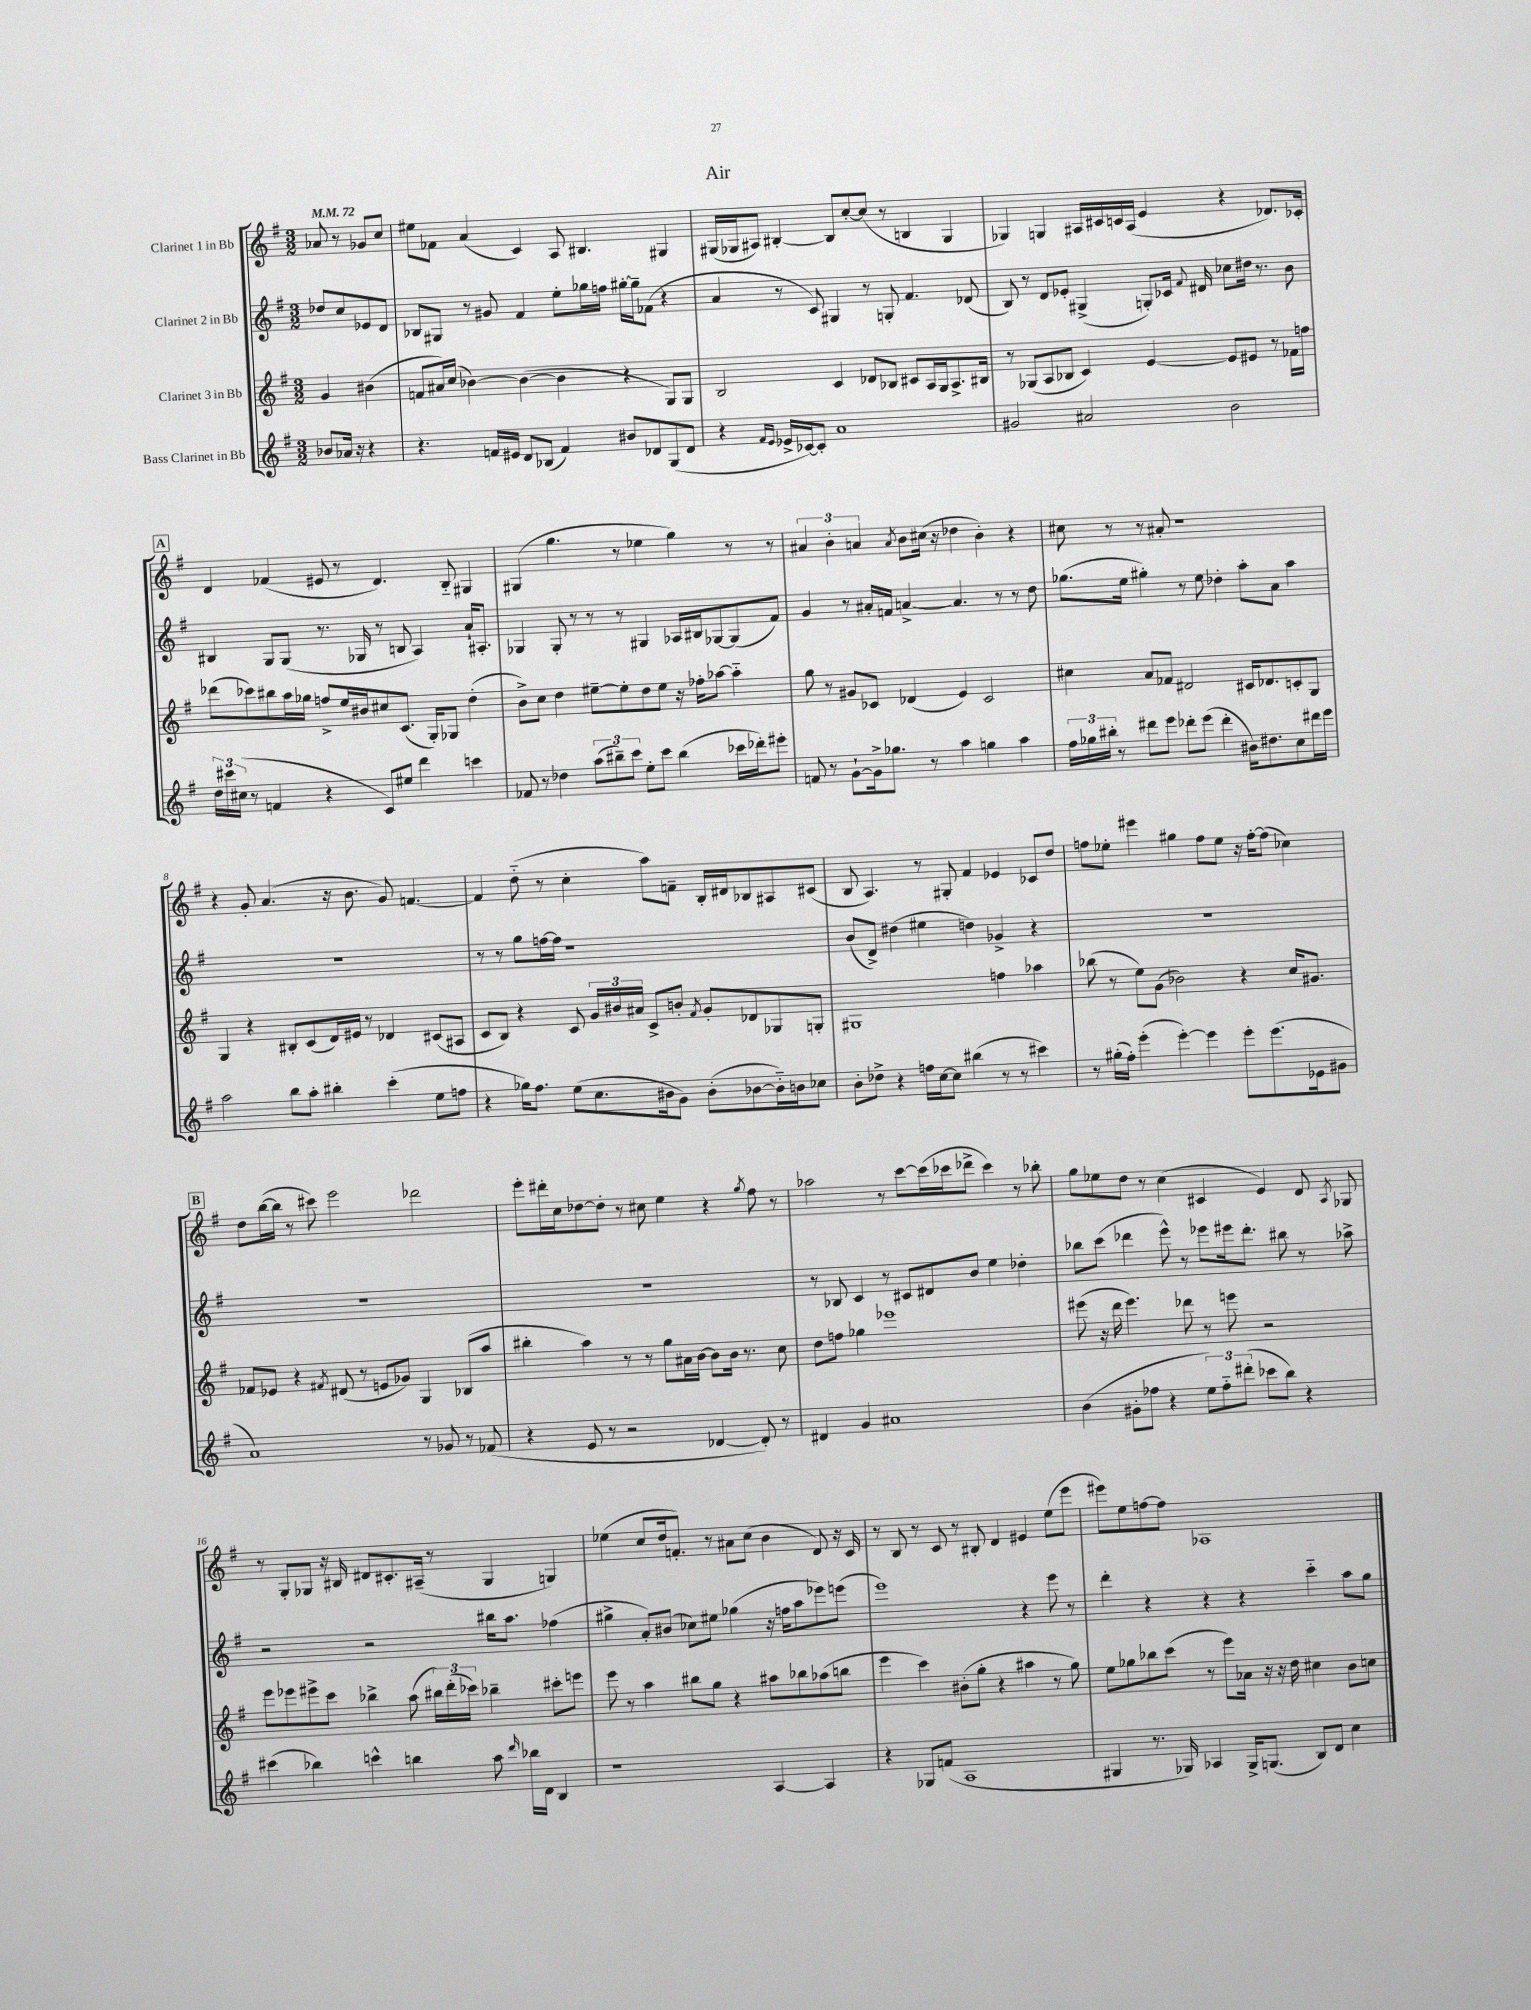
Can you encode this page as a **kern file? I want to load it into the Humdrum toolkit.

**kern	**kern	**kern	**kern
*staff4	*staff3	*staff2	*staff1
*clefG2	*clefG2	*clefG2	*clefG2
*k[f#]	*k[f#]	*k[f#]	*k[f#]
*M3/2	*M3/2	*M3/2	*M3/2
*MM72	*MM72	*MM72	*MM72
8b-/L	4g/	8dd-/L	8a-/
16a-/Jk	.	8cc/	8r
16r	.	.	.
4r	(4b#\	8e-/	8g-/L
.	.	8d/J	8cc/J
=	=	=	=
4.r	8f/L	8B-/L	8ee#\L
.	16a#/L)	8G#/J	8f-\J
.	(16cc/JJ	.	.
.	[4b-\)	8r	(4a/
16f/LL	.	8g#/	.
16e#/JJ	.	.	.
8d/L	(4b-\_	4f#/	4c/)
(8B-/J	.	.	.
4f/)	4b-\]	8ee'\L	8A/
.	.	16gg-\L	4.B#/
.	.	16ff\JJ	.
8b#/L	4r	[16gg#'\LL	.
.	.	16gg#~\]J	.
8d-/	.	(8f-\J	.
(8G/	8G/L)	4r	4G#/
8d-/J	8G/J	.	.
=	=	=	=
4r	2B/	4a/	(16G#/LL
.	.	.	16G-/J
.	.	.	8A#/J)
16qqf#/LL	.	.	.
16qqe/JJ	.	.	.
16e-^/LL	.	8r	[4B#'/
[16c-/J)	.	.	.
8c-'/]J	.	8c/)	.
1a	4c/	4G#/	8B#/]L
.	.	.	[8cc'/
.	8d-/L	8r	(8cc/]J
.	8B-/J	8G'/	8r
.	8c#/L	4.f#/	4B/
.	16A/L	.	.
.	16G/J	.	.
.	8.A^/	.	4G-/
.	.	(8d-/	.
.	16B#/Jk	.	.
=	=	=	=
2g#/	8r	8B/)	4G-/)
.	(8G-/L	8r	.
.	8A/	8d/L	4G/
.	8B-/J	8e-'/J	.
2a#/	4c/)	(4G#^/	16A#/LL
.	.	.	16c#/
.	.	.	16c/
.	.	.	(16A#/JJ
.	[4e/	8G'/L)	4e/
.	.	16c-/Jk	.
.	.	8qqf#/	.
.	.	16d#/	.
2b\	8e/]L	8cc-\L	4r
.	8e#/J	16dd#\Jk	.
.	.	8.r	.
.	8r	.	8.d-/L)
.	16f-\LL	8b\	.
.	16ff\JJ	.	16c-'/Jk
=	=	=	=
24dd\LL	(8ddd-\L	4B#/	4d/
24ccc#\	.	.	.
(24cc#\JJ	.	.	.
8r	8ccc-\)	.	.
4f/	8bb#\	8G/L	(4f-/
.	16aa\L	(8G/J	.
.	16gg-\JJ	.	.
4r	8ff^/L	8.r	8e#/
.	16ee/L	.	8r
.	16b#/J	16G-/	.
8c/L)	8cc#/	8r	4.d/)
8ee#/J	(8.c/J	8B/	.
4ddd\	.	4A/)	.
.	16G'/LK)	.	.
.	8G-/J	.	8B'~/
4ccc\	(4dd'\	16a`/LK	4G#/
.	.	8.A#'/J	.
=	=	=	=
8f-/	8b^\L)	4G-/	(4G#/
8r	8cc\J	.	.
4dd-\	4dd\	8G-'/	4.gg\
.	.	8r	.
(12aa\L	[8ee#~\L	8r	.
12bb#~\)	.	.	.
.	8ee#'\]	8r	8r
12ccc\J	.	.	.
8ee'\L	8dd\	4G#/	4ee-\
8ccc\J	8ee#\J	.	.
(4bb#\	16r	16A-/LL	4gg\)
.	16ff-'\LK	16B#/J	.
.	[8aa-\J	[8G-/	.
16ccc-\LL	4aa-'~\]	(8G-/]	8r
16ddd-'\J)	.	.	.
8eee#'\J	.	8f#/J)	8r
=	=	=	=
8f/	8gg\	4g/	6a#/
8r	8r	.	.
.	.	.	6b'\
[8g`\L	8g#/L	8r	.
.	.	.	6a/
16g^\]k	8c-/J	16a#'/LL	.
8.gg-\J	.	16f/JJ	.
.	.	.	8qa/
.	(4d-/	[4a^/	8b\L
8r	.	.	(16cc#\Jk
.	.	.	16r
4aa\	4e/)	4.a/]	4dd-\
4gg\	2c-/	.	4b'\)
.	.	8r	.
4aa\	.	8r	4r
.	.	8dd\	.
=	=	=	=
24ff#\LL	4cc#\	(8.gg-\L	8cc#\
24gg-\	.	.	.
24bb#'\JJ	.	.	.
8r	.	.	8r
.	.	16ee\Jk	.
8ddd#\L	8a/L	4gg#'\)	8r
8eee\J	8f-/J	.	8a#'/
8ddd-'\L	2d#/	8r	1r
(8eee\J	.	8ee\	.
4ddd-'\	.	4dd-'\	.
16b#\LK)	16c#/LK	8aa'\L	.
8.dd#\	8.d-/	.	.
.	.	8a\J	.
8cc\	8c'/	4aa\	.
16ddd#\L	8G/J	.	.
16eee\JJ	.	.	.
=	=	=	=
2aa\	4G/	1.r	4r
.	4r	.	8g'/
.	.	.	(4.a/
8bb\L	8B#'/L	.	.
8aa'\J	(8c/	.	.
4bb#'\	16d/L)	.	16r
.	16e#/JJ	.	8.b\
.	8r	.	.
(4ccc'\	4d-/	.	8g/)
.	.	.	[4.f/
8ee\L	(8c#/L	.	.
8ff\J	8A#/J	.	.
=	=	=	=
4r	8c/L	8r	4f/]
.	8B/J)	8r	.
16gg-\LK)	4r	8gg\L	(8dd'~\
8.ff#\J	.	.	.
.	.	[16ff\L	8r
.	.	16ff\]JJ	.
(8ee\L	8c/	1r	4cc'\
8.cc\	24g/LL	.	.
.	24b#/	.	.
.	24a#/JJ	.	.
.	8c^/L	.	8aa\L)
16b#\k	.	.	.
8g\J)	8b'/J	.	8f~\J
.	8qf#/	.	.
(8b#'\L	8g'/L	.	16B'/LL
.	.	.	16d#/J
[8b-\	8d-/	.	8B-/
16b-'~\]L)	8G-/	.	8A#/
16b\J	.	.	.
8cc-\J	8G'/J	.	(8c#/J
=	=	=	=
8b'\L	1G#	(8b/L	8B/
8dd-^\J	.	8d^/J)	4.A/)
4r	.	(4dd#\	.
16ff\LL	.	4ee#\	8r
[16cc\J	.	.	.
8cc\]J	.	.	8G#'/
(4bb#\	.	4dd\)	4f#/
8r	4ff\	4g-^/	4e-/
8r	.	.	.
4ccc#\)	4aa-\	4r	8c-/L
.	.	.	8dd/J
=	=	=	=
8r	(8bb-\	1.r	8ff\L
(16gg#'\LL	8r	.	8ee-'\J
16ff#'\JJ)	.	.	.
(4eee'\	8ee\L)	.	4eee#\
.	(8g\J	.	.
[4eee'\)	2b-\)	.	4gg#\
4eee\]	.	.	8ff\L
.	.	.	8ee-\J
8eee'\L	4r	.	16r
.	.	.	[16ff'\LK
(8.eee\	.	.	(8ff\]J
.	16cc/LK	.	4cc-\)
16e-\k	8.g#/J	.	.
8g#\J	.	.	.
=	=	=	=
1a)	8f-/L	1.r	8dd\L
.	8e-/J	.	([16bb\L
.	.	.	16bb\]JJ
.	4r	.	8r
.	.	.	8ccc#\)
.	8qf#/	.	.
.	(8d#/	.	2eee\
.	8r	.	.
.	8e/L	.	.
.	8g-/J)	.	.
8r	4G/	.	2ddd-\
8g-/	.	.	.
8r	(8B-/L	.	.
(8f-/	8aa/J	.	.
=	=	=	=
4r	4bb#'\	1.r	8eee'\L
.	.	.	16ddd#'\L
.	.	.	16cc\J
8e/	4aa\)	.	[8dd-\
8r	.	.	8dd-'\]J
2r	8r	.	8r
.	8r	.	8cc#\
.	8gg\L	.	4ee\
.	16a#\L	.	.
.	[16b\JJ	.	.
[4d-/	8b\]L	.	4r
.	16b\Jk	.	.
.	8.r	.	.
.	.	.	8qgg/
8d-'/])	.	.	8ff#\
8r	8cc\	.	8r
=	=	=	=
4d#/	8dd\L	8r	2aa-\
.	8ff\J	8B-/	.
4g/	4gg-\	4c/	.
1a#	1eee-	8r	8r
.	.	8c#/L	[8ccc\L
.	.	8d#/	(16ccc\]L
.	.	.	16ccc-\J
.	.	8b/J	8ddd-^\J
.	.	4ee\	4ccc-\)
.	.	4dd-'\	8r
.	.	.	8bb-'\
=	=	=	=
(4b\	(8eee#\	8bb-\L	8gg\L
.	16r	(8ccc\J	8ee-\
.	16ddd\	.	.
8g#'\L	4.eee#\)	4ddd-\	8dd\J
8ff-\J	.	.	8r
4r	.	8eee^^\)	(4cc\
.	8ddd-\	8r	.
12ee\L)	8r	8eee-\L	4c#/
12ff-'~\	.	.	.
.	8eee\	16eee#\k	.
(12ddd#'\J	.	.	.
.	.	8.ddd-'\J	.
8ccc-\L	2r	.	4e/)
8bb\J)	.	8bb#\	.
4r	.	8r	8d/
.	.	.	8qA/
.	.	8aa-^\	8G-/
=	=	=	=
(4ccc#\	8eee\L	2r	8r
.	8eee-\	.	8G'/L
4bb-\)	8eee#^\	.	8G-/J
.	8ccc\J	.	16r
.	.	.	16B#/
4ccc^^\	4bb-^\	2r	8d#/L
.	.	.	8.c#'/
4bb\	(8aa\	.	.
.	.	.	(16A#~/Jk
.	24bb#\LL)	.	8r
.	(24ddd'\	.	.
.	24ccc-\JJ)	.	.
8aa\	4bb-~\	16bb#\LK	4G-/
.	.	8.aa\J	.
16qqddd/	.	.	.
16bb-\LL	.	.	.
16d\JJ	.	.	.
4B/	8ccc#'\L	(4ff-\	4G/)
.	8eee\J	.	.
=	=	=	=
1r	8eee\	4gg#^\	(4ee-\
.	8r	.	.
.	4aa\	8a'/L)	8cc/L
.	.	(8b#/J	16dd/k
.	.	.	8.f'/J)
.	8bb#\L	8cc-\L)	.
.	8gg\J	8ee#\J	8r
.	4r	(4gg-\	8a#\L
.	.	.	(8cc\J
[4A/	8aa#\L	16r	4b\
.	.	16ff\LK	.
.	8bb-\	8aa\	.
4A/]	(8aa-\	8eee-\)	8d/)
.	8bb\J	(8eee\J	16r
.	.	.	16c/
=	=	=	=
4r	4eee\	1eee)	8r
.	.	.	8B/
8G-/L	4ccc\)	.	8r
(8f/J	.	.	8c/
1A	(8b#'\L	.	8r
.	8gg'\J	.	8B#'/
.	4r	.	4d/
.	4aa#\	4r	4e#/
.	8r	8eee\	(8ee\L
.	8gg\)	8r	8eee\J
=	=	=	=
4G#/	8ee\L	4ddd'\	8eee#\L)
.	8gg-\	.	8ee\
8.r	8bb-\	4r	[8ff\
.	(8ccc\J	.	8ff\]J
16G-/)	.	.	.
4A-/	8r	4r	1A-
.	8eee\L)	.	.
16G-^/LK	16a-\Jk	4r	.
(8.G/J	16r	.	.
.	16r	.	.
.	16dd\	.	.
8B/L)	4cc#\	4ccc'~\	.
8d/J	.	.	.
4cc\	8b\L	8aa\L	.
.	8cc\J	8gg\J	.
==	==	==	==
*-	*-	*-	*-
